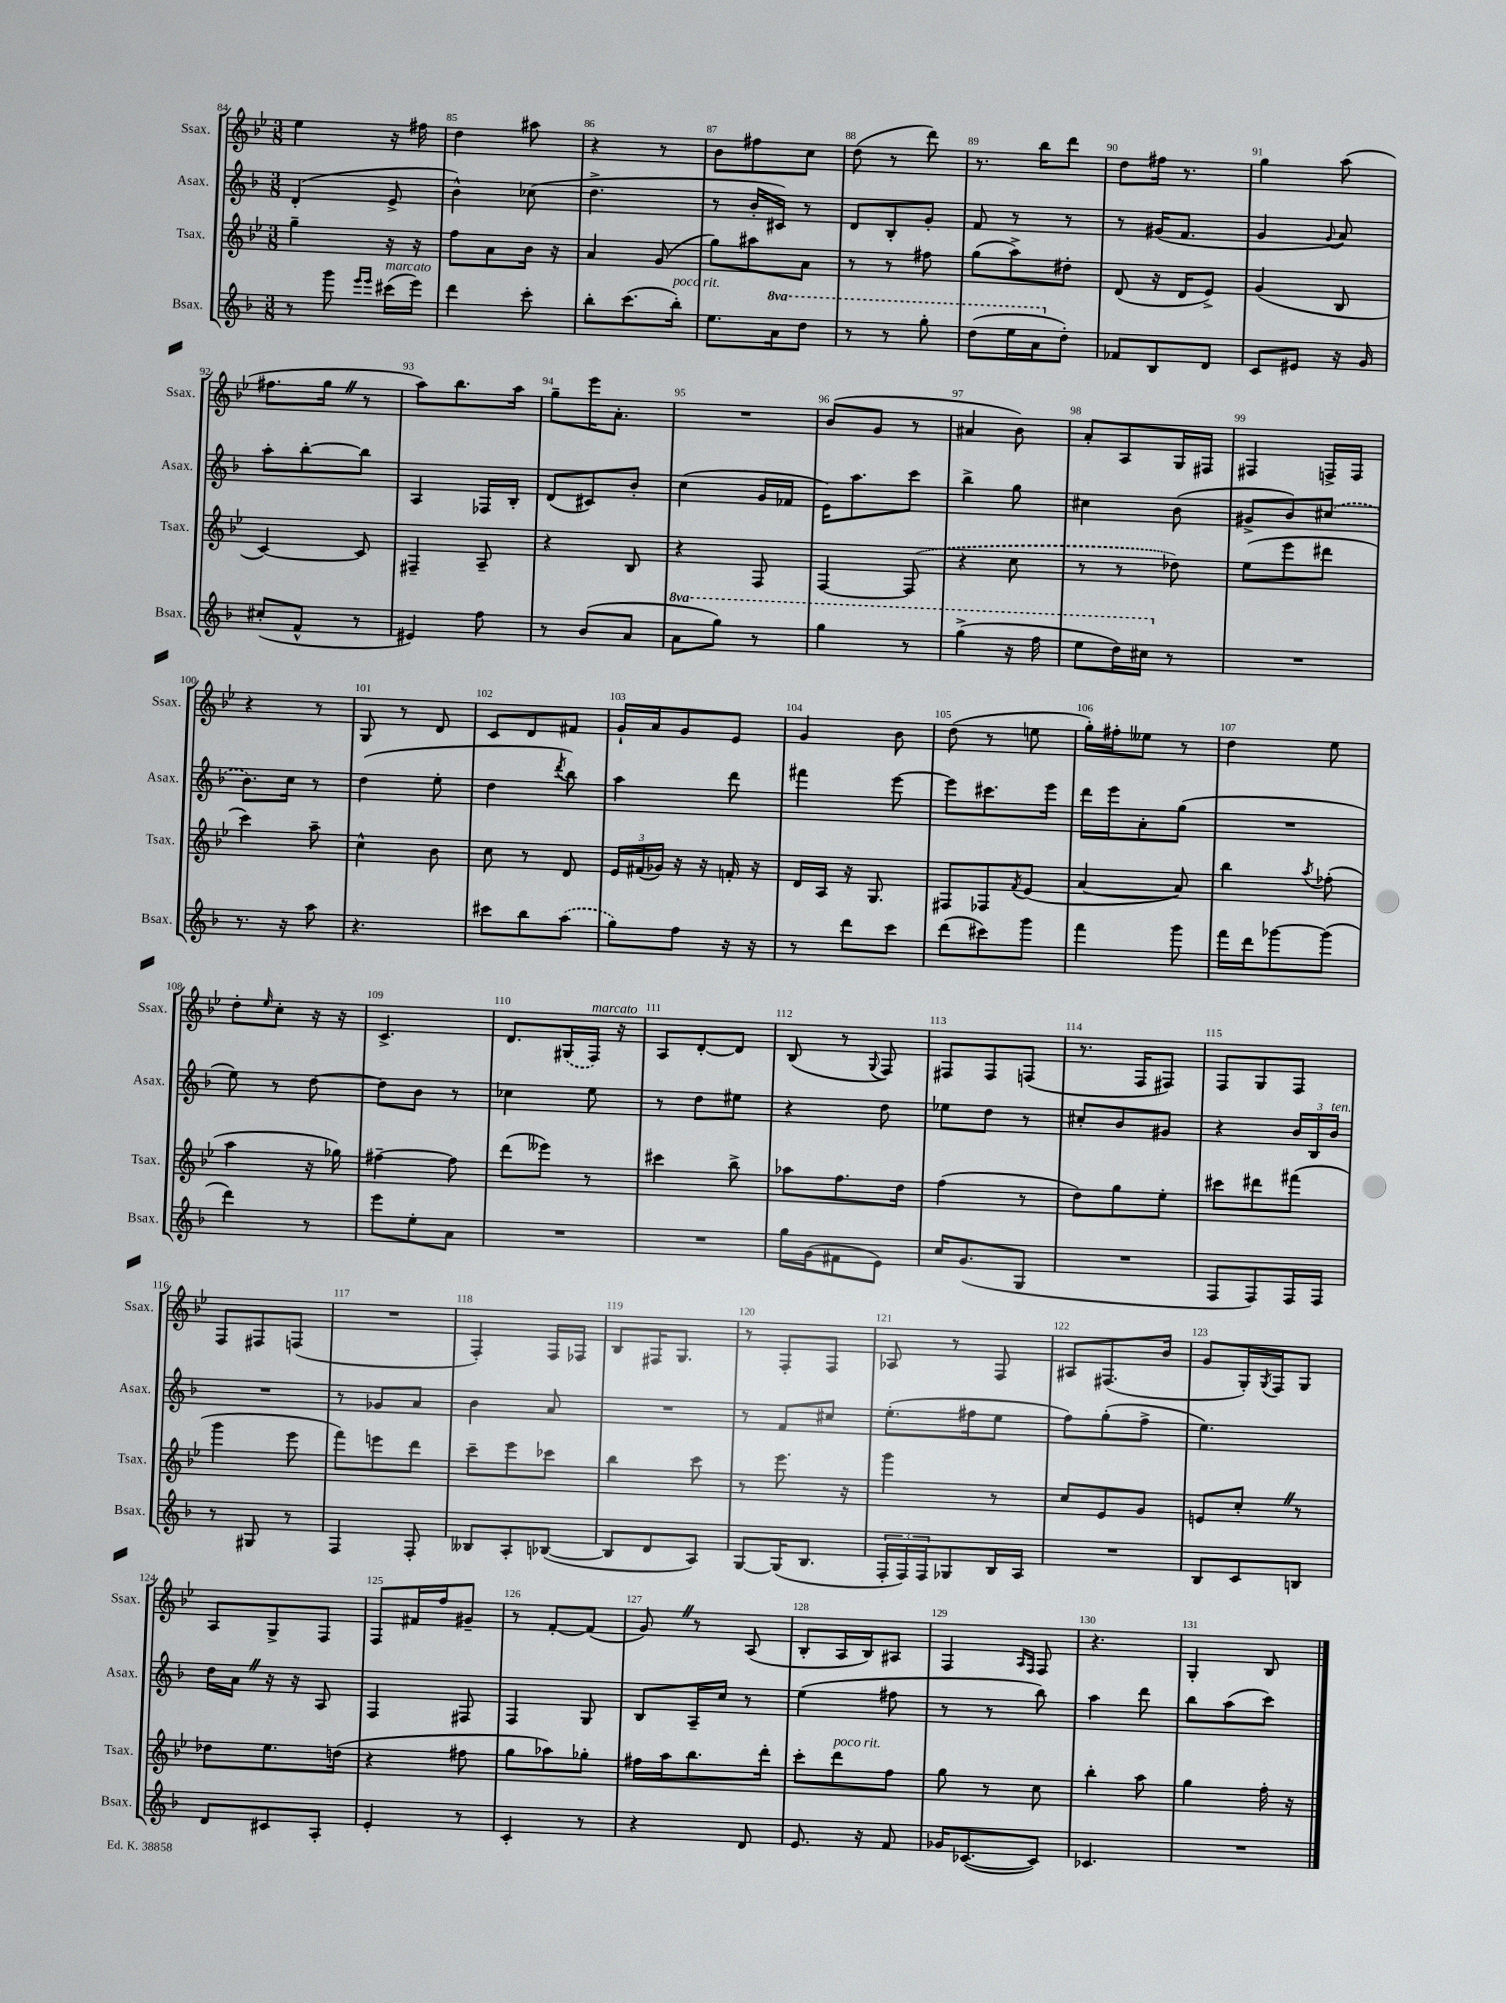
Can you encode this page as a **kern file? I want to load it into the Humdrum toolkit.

**kern	**kern	**kern	**kern
*staff4	*staff3	*staff2	*staff1
*clefG2	*clefG2	*clefG2	*clefG2
*k[b-]	*k[b-e-]	*k[b-]	*k[b-e-]
*M3/8	*M3/8	*M3/8	*M3/8
8r	4gg~\	(4d'/	4ee-\
8ggg\	.	.	.
16qqeee/LL	.	.	.
16qqeee/JJ	.	.	.
(16ccc#\LL	16r	8e^/	16r
16eee\JJ)	16r	.	16ff#\
=	=	=	=
4ddd\	8ff\L	4b-^^\)	4dd\
.	8a\	.	.
8ccc'\	16b-\Jk	(8cc-\	8aa#\
.	16r	.	.
=	=	=	=
8bb-'\L	4a/	4.dd^\	4r
(8.ccc\	.	.	.
.	(8g/	.	8r
16bb-'\Jk)	.	.	.
=	=	=	=
8.ee\L	8gg\L)	8r	8b-\L
.	8aa#\	16b-'/LL	8ff#\
16aa\k	.	16c#/JJ)	.
8ddd\J	8a\J	8r	8cc\J
=	=	=	=
8r	8r	8d/L	(8dd\
8r	8r	8B-'/	8r
8ggg'\	8ff#\	8g'/J	8ddd\)
=	=	=	=
(8ddd\L	(8gg\L	8f/	8.r
16eee\L	8aa^\)	8r	.
16aa\J	.	.	16bb-\LK
8dd'\J)	8dd#'\J	8r	8ddd\J
=	=	=	=
8f-/L	(8d/	8r	8dd\L
8B-/	16r	(16g#/LK	16ff#\Jk
.	16d/LK	8.f/J	8.r
8d/J	8e-^/J)	.	.
=	=	=	=
8c/L	(4g/	4g/	4gg\
8e#/J	.	.	.
.	.	8qqg/	.
16r	8B-/	8a/)	(8aa\
16g/	.	.	.
=	=	=	=
(8cc#'/L	[4c/)	8aa'\L	8.ff#\L
8f^^/J	.	[8bb-'\	.
.	.	.	16gg\Jk
8r	8c/]	8bb-\]J	8r
=	=	=	=
4e#/)	4F#~/	4A/	8aa\L)
.	.	.	8.bb-\
8ff\	8A~/	16F-/LL	.
.	.	16B-'/JJ	16aa\Jk
=	=	=	=
8r	4r	(8d/L	8gg~\L
(8b-/L	.	8c#/)	16eee-\K
.	.	.	8.a'\J
8a/J	8B-/	8b-'/J	.
=	=	=	=
8aa\L	4r	(4cc\	4.r
8ggg\J)	.	.	.
8r	8F/	16g/LL	.
.	.	16f-/JJ	.
=	=	=	=
4ggg\	[4F/	16e\LK)	(8b-/L
.	.	8.aa\	.
.	.	.	8g/J
8r	(8F/]	8ccc\J	8r
=	=	=	=
(4ggg^\	4r	4bb-^\	4a#/
16r	8cc\	8gg\	8b-\)
16fff\	.	.	.
=	=	=	=
8eee\L	8r	4cc#\	8a'/L
16ddd\L)	8r	.	8A/
16ccc#\JJ	.	.	.
8r	8dd-\)	(8b-\	16G/L
.	.	.	16F#/JJ
=	=	=	=
4.r	(8ee-\L	8g#^/L	4F#/
.	8eee-\	8b-/)	.
.	8ddd#\J	(8cc#/J	16F^/LL
.	.	.	16F/JJ
=	=	=	=
8.r	4ccc\)	8.b-\L)	4r
16r	.	16cc\Jk	.
8aa\	8aa~\	8r	8r
=	=	=	=
4.r	4cc^^\	(4dd\	8G/
.	.	.	8r
.	8b-\	8ee'\	8d/
=	=	=	=
8ccc#\L	8cc\	4dd\	8c/L
8bb-\	8r	.	8d/
.	.	8qddd/	.
(8aa\J	8d/	8bb-\)	8f#/J
=	=	=	=
8gg\L)	24e-/LL	4aa\	16g`/LL
.	(24f#/	.	.
.	.	.	16a/J
.	24g-/JJ)	.	.
8ff\J	16r	.	8g/
.	16r	.	.
16r	16f'/	8ddd\	8e-/J
16r	16r	.	.
=	=	=	=
8r	16d/LL	4fff#\	4g/
.	16A/JJ	.	.
8ddd\L	16r	.	.
.	8.G/	.	.
8ccc\J	.	[8eee\	8b-\
=	=	=	=
(8ddd\L	8F#/L	8eee\]L	(8dd\
8ccc#\)	8F-/	8.ccc#\	8r
.	8qf/	.	.
8ggg\J	(8e-/J	.	8ee\
.	.	16eee\Jk	.
=	=	=	=
4fff\	[4a/	16ddd\LL	16gg'\LL)
.	.	16eee\J	16ff#'\J
.	.	8a'\	8ee--\J
8ggg\	8a/])	(8gg\J	8r
=	=	=	=
16fff\LL	4bb-\	4.r	4dd\
16ddd\J	.	.	.
[8ggg-\	.	.	.
.	8qaa/	.	.
(8ggg-\]J	(8ff-'\	.	8ee-\
=	=	=	=
4ddd\)	4aa\	8ee\)	8dd'\L
.	.	.	16qqee-/
.	.	8r	8cc'\J
8r	16r	[8dd\	16r
.	16gg-\)	.	16r
=	=	=	=
8eee\L	[4ff#~\	8dd\]L	4.c^/
8ee'\	.	8b-\J	.
8a\J	8ff#\]	8r	.
=	=	=	=
4.r	(8ddd\L	4cc-\	8.d/L
.	8eee--\J)	.	.
.	.	.	(16G#/L
.	8r	8ee\	16F/JJ)
.	.	.	16r
=	=	=	=
4.r	4ccc#\	8r	8A/L
.	.	8dd\L	[8d'/
.	8bb-^\	8ee#\J	8d/]J
=	=	=	=
16gg\LL	8aa-\L	4r	(8B-/
(16g\J	.	.	.
8f#\	8.ff\	.	8r
.	.	.	8qqG/
8e\J)	.	8dd\	8F/)
.	16dd\Jk	.	.
=	=	=	=
16cc/LK	(4ff\	8ee-\L	8F#/L
(8.g/	.	.	.
.	.	8dd\J	8F#/
8G/J	8r	8r	(8F/J
=	=	=	=
4.r	8dd\L)	8cc#'/L	8.r
.	8gg\	8b-/	.
.	.	.	16F/LK
.	8ee-'\J	8g#/J	8F#/J)
=	=	=	=
8F/L	8ccc#\L	4r	8F/L
8F/)	8ddd#\	.	8G/
16F/L	(8fff#\J	24b-/LL	8F/J
.	.	24B-/	.
16F/JJ	.	.	.
.	.	24b-/JJ	.
=	=	=	=
8r	4ggg\	4.r	8F/L
8G#/	.	.	8F#/
8r	8eee-\	.	(8F/J
=	=	=	=
4F/	8fff\L)	8r	4.r
.	8eee\	8g-/L	.
8F'/	8ddd\J	8a/J	.
=	=	=	=
8B--/L	8ccc~\L	4b-\	4F'/)
8A'/	8eee-\	.	.
([8B-/J	8ccc-\J	8a/	16F/LL
.	.	.	16F-/JJ
=	=	=	=
8B-/]L	4bb-\	4.r	8B-/L
8d/	.	.	16F#/K
.	.	.	8.G/J
8A/J)	8ccc\	.	.
=	=	=	=
[8G/L	8r	8r	8r
(16G/]K	8.eee-\	8f/L	8F'/L
8.B-/J	.	.	.
.	.	8cc#/J	8F/J
.	16r	.	.
=	=	=	=
24F'/LL	4ggg\	(8.ee'\L	8A-/
24F/)	.	.	.
24F/J	.	.	.
8G-/	.	.	8r
.	.	16ff#\k	.
16B-/L	8r	8ee\J	8F/
16A/JJ	.	.	.
=	=	=	=
4.r	8cc/L	8ff\L)	8A#/L
.	8e-/	(8gg'\	(8.F#/
.	8g/J	8ff^\J	.
.	.	.	16b-/Jk
=	=	=	=
8B-/L	8e/L	4.ee\)	8g/L
8c/	8cc'/J	.	16G'/L)
.	.	.	8qG/
.	.	.	16F/J
8B/J	8r	.	8G/J
=	=	=	=
8d/L	8dd-\L	16dd\LL	8A/L
.	.	16a\JJ	.
8c#/	8.ee-\	16r	8G^/
.	.	16r	.
8A'/J	.	8A/	8F/J
.	(16dd\Jk	.	.
=	=	=	=
4e'/	4r	4F/	8F/L
.	.	.	16f#/L
.	.	.	16ff/J
8r	8ff#\	8F#/	8g#~/J
=	=	=	=
4c'/	8gg\L	4F/	8r
.	8aa-\)	.	[8f'/L
8r	8gg-'\J	8G/	(8f/]J
=	=	=	=
4r	16ff#\LL	8B-/L	8g/)
.	16aa\J	.	.
.	8.bb-\	16A~/L	8r
.	.	16cc/JJ	.
8d/	.	8r	(8A/
.	16ddd'\Jk	.	.
=	=	=	=
8.e/	8ccc'\L	(4ee\	8B-'/L
.	8ddd\	.	16A/L
16r	.	.	16B-/J)
8f/	8ff\J	8ff#\	8A#/J
=	=	=	=
16g-/LK	8gg\	8r	4F/
([8.c-/	.	.	.
.	8r	8r	.
.	.	.	16qqA/LL
.	.	.	16qqF/JJ
8c-/]J)	8cc\	8bb-\)	8F/
=	=	=	=
4.c-/	4bb-'\	4aa\	4.r
.	8aa\	8ddd\	.
=	=	=	=
4.r	4gg\	8bb-\L	4G'/
.	.	(8aa\	.
.	16ff'\	8ccc\J)	8B-/
.	16r	.	.
==	==	==	==
*-	*-	*-	*-
